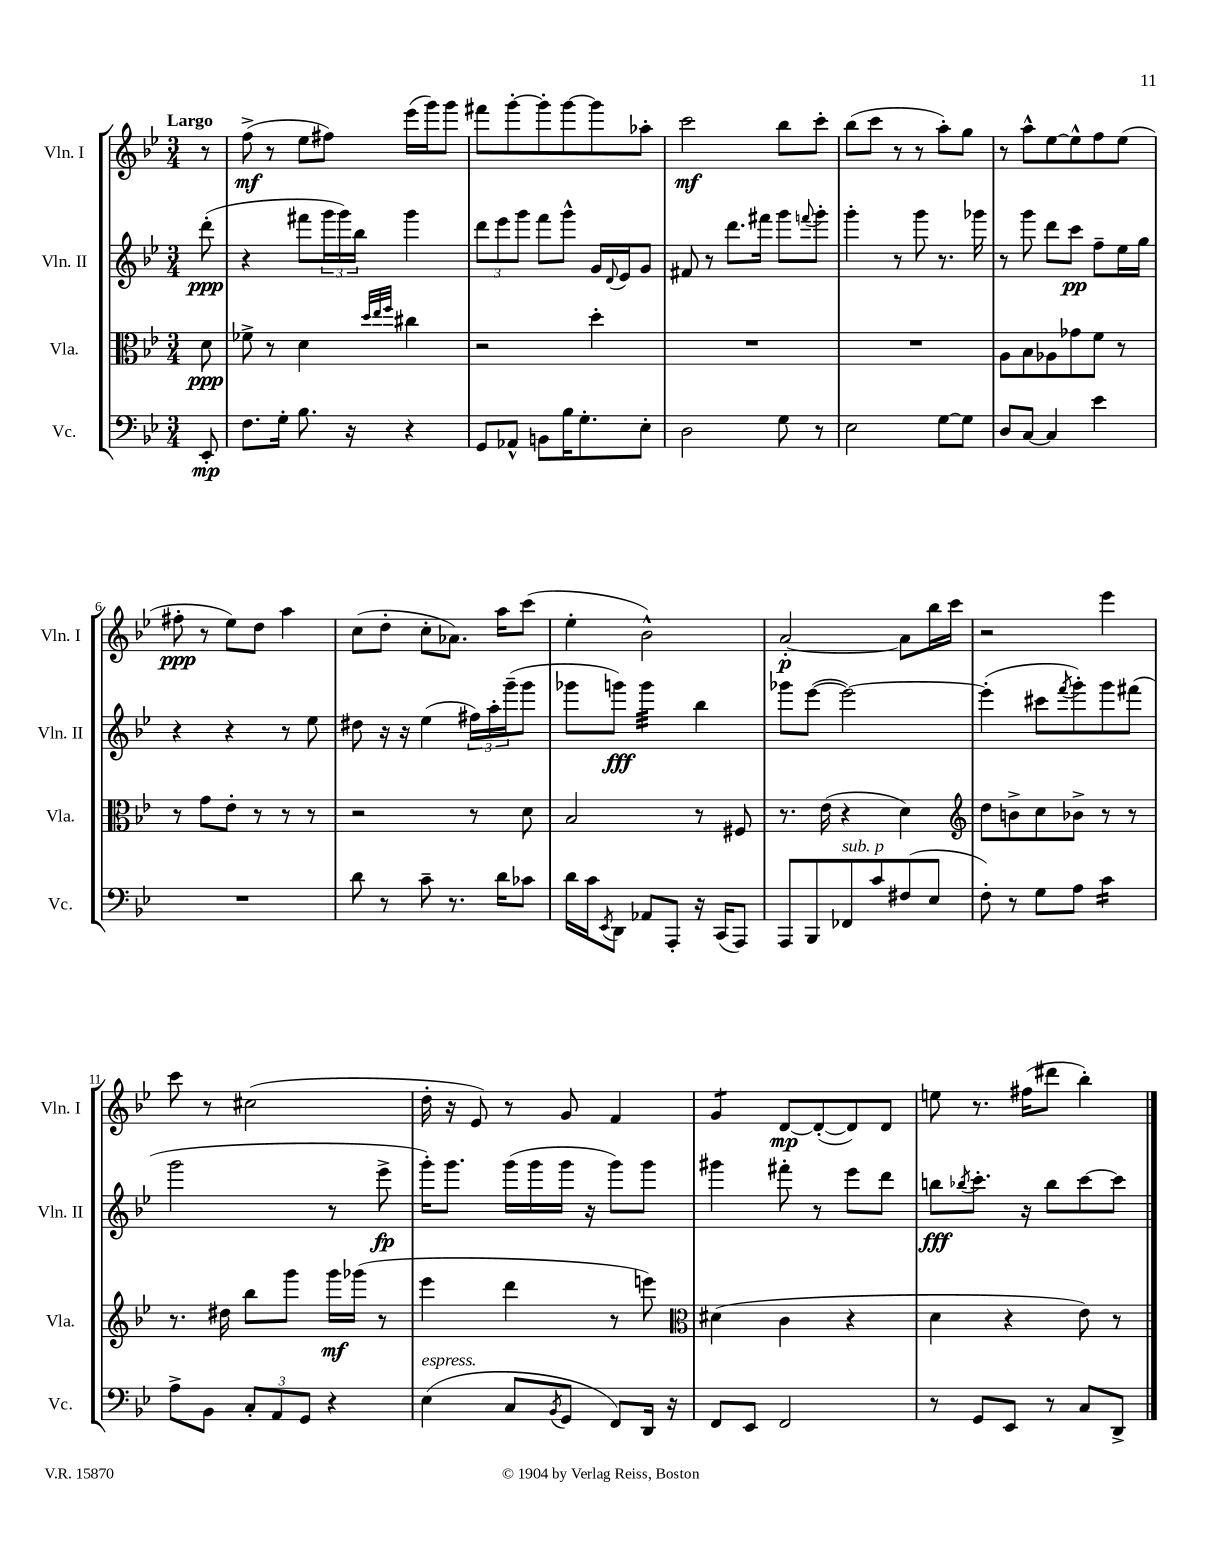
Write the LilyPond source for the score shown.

<<
\new StaffGroup <<
\new Staff = "s0" \with { instrumentName = "Vln. I" shortInstrumentName = "Vln. I" } {
    \clef treble \key bes \major \numericTimeSignature \time 3/4 \partial 8 \tempo "Largo"
    r8 |
    f''8->\mf( r8 ees''8 fis''8) ees'''16( g'''16) g'''8 |
    fis'''8 g'''8~-. g'''8-. g'''8~ g'''8 aes''8-. |
    c'''2\mf bes''8 c'''8-. |
    bes''8( c'''8 r8 r8 a''8-.) g''8 |
    r8 a''8-^ ees''8~ ees''8-^ f''8 ees''8( |
    fis''8-.\ppp r8 ees''8) d''8 a''4 |
    c''8( d''8-. c''8-. aes'8.) a''16 c'''8( |
    ees''4-. bes'2-^) |
    a'2~-.\p a'8 bes''16 c'''16 |
    r2 ees'''4 |
    c'''8 r8 cis''2( |
    d''16-. r16 ees'8) r8 g'8 f'4 |
    g'4:8 d'8~\mp d'8~-.( d'8) d'8 |
    e''8 r8. fis''16( dis'''8 bes''4-.) \bar "|." |
}
\new Staff = "s1" \with { instrumentName = "Vln. II" shortInstrumentName = "Vln. II" } {
    \clef treble \key bes \major \numericTimeSignature \time 3/4 \partial 8
    d'''8-.\ppp( |
    r4 fis'''8 \tuplet 3/2 { g'''16 g'''16) bes''16 } g'''4 |
    \tuplet 3/2 { d'''8 ees'''8 g'''8 } f'''8 g'''8-^ g'16 \appoggiatura { d'8 } ees'16 g'8 |
    fis'8 r8 d'''8. fis'''16 g'''8 \appoggiatura { f'''8 } g'''8-. |
    g'''4-. r8 g'''8 r8. ges'''16 |
    r8 g'''8 d'''8 c'''8\pp f''8-- ees''16 g''16 |
    r4 r4 r8 ees''8 |
    dis''8 r16 r16 ees''4( \tuplet 3/2 { fis''16) a''16-. g'''16--( } g'''8 |
    ges'''8 g'''8\fff) g'''4:32 bes''4 |
    ges'''8 ees'''8~( ees'''2~) |
    ees'''4-.( cis'''8 \acciaccatura { f'''8 } g'''8-.) g'''8 fis'''8( |
    g'''2 r8 ees'''8->\fp |
    g'''16-.) g'''8. g'''16( g'''16 g'''16 r16 g'''8) g'''8 |
    gis'''4 fis'''8-. r8 ees'''8 d'''8 |
    b''8\fff \acciaccatura { bes''8 } c'''8.-. r16 bes''8 c'''8~ c'''8 \bar "|." |
}
\new Staff = "s2" \with { instrumentName = "Vla." shortInstrumentName = "Vla." } {
    \clef alto \key bes \major \numericTimeSignature \time 3/4 \partial 8
    d'8\ppp |
    fes'8-> r8 d'4 \grace { d''32 ees''32 f''32 } cis''4 |
    r2 d''4-. |
    R2. |
    R2. |
    a8 bes8 aes8 ges'8 f'8 r8 |
    r8 g'8 ees'8-. r8 r8 r8 |
    r2 r8 d'8 |
    bes2 r8 fis8 |
    r8. ees'16( r4 d'4) |
    \clef treble d''8 b'8-> c''8 bes'8-> r8 r8 |
    r8. dis''16 bes''8 g'''8 g'''16\mf ges'''16( r8 |
    ees'''4 d'''4 r8 e'''8) |
    \clef alto dis'4( c'4 r4 |
    d'4 r4 ees'8) r8 \bar "|." |
}
\new Staff = "s3" \with { instrumentName = "Vc." shortInstrumentName = "Vc." } {
    \clef bass \key bes \major \numericTimeSignature \time 3/4 \partial 8
    ees,8-.\mp |
    f8. g16-. bes8. r16 r4 |
    g,8 aes,8-^ b,8 bes16 g8.-. ees8-. |
    d2 g8 r8 |
    ees2 g8~ g8 |
    d8 c8~ c4 ees'4 |
    R2. |
    d'8 r8 c'8-- r8. d'16 ces'8 |
    d'16 c'16 \acciaccatura { ees,8 } d,8 aes,8 a,,8-. r16 c,16( a,,8) |
    a,,8 bes,,8 fes,8^\markup { \italic "sub. p" } c'8 fis8( ees8 |
    f8-.) r8 g8 a8 c'4:16 |
    a8-> bes,8 \tuplet 3/2 { c8-. a,8 g,8 } r4 |
    ees4^\markup { \italic "espress." }( c8 \acciaccatura { bes,8 } g,8 f,8) d,16 r16 |
    f,8 ees,8 f,2 |
    r8 g,8 ees,8 r8 c8 d,8-> \bar "|." |
}
>>
>>
